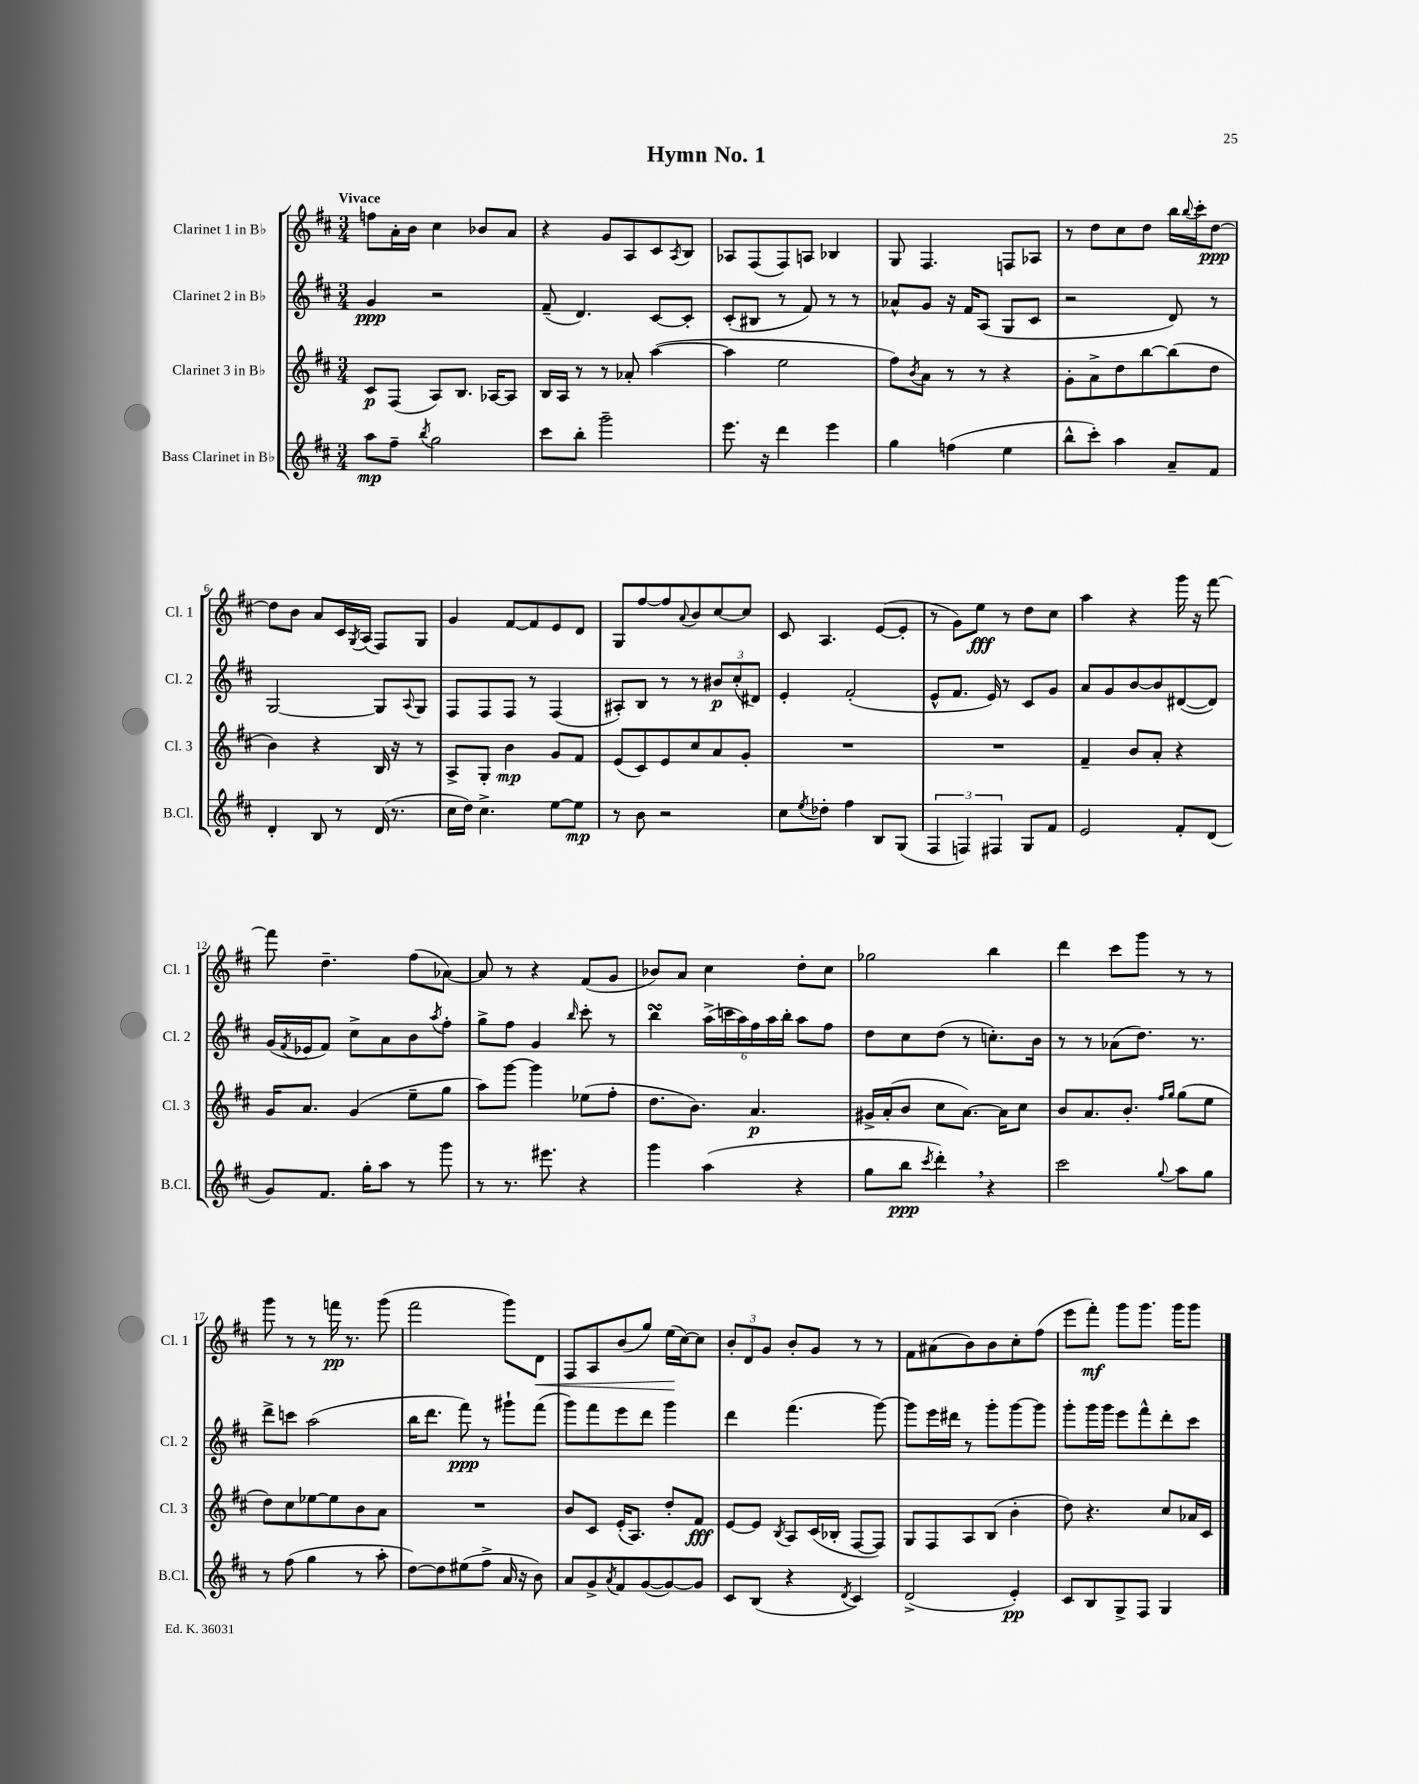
\header { title = "Hymn No. 1" }
<<
\new StaffGroup <<
\new Staff = "s0" \with { instrumentName = "Clarinet 1 in Bb" shortInstrumentName = "Cl. 1" } {
    \clef treble \key d \major \numericTimeSignature \time 3/4 \tempo "Vivace"
    f''8 a'16-. b'16 cis''4 bes'8 a'8 |
    r4 g'8 a8 cis'8 \acciaccatura { a8 } b8 |
    aes8 fis8( fis8) a8 bes4 |
    g8 fis4. f8 aes8 |
    r8 d''8 cis''8 d''8 b''16 \appoggiatura { b''8 } cis'''16-. d''8~\ppp |
    d''8 b'8 a'8 cis'16 \acciaccatura { g8 } a16( fis8) g8 |
    g'4 fis'8~ fis'8 e'8 d'8 |
    g8 fis''8~ fis''8 \appoggiatura { a'8 } b'8 cis''8~ cis''8 |
    cis'8 a4. e'8~( e'8-. |
    r8 g'8) e''8\fff r8 d''8 cis''8 |
    a''4 r4 g'''16 r16 fis'''8~ |
    fis'''8 d''4.-- fis''8( aes'8~) |
    aes'8 r8 r4 fis'8( g'8 |
    bes'8) a'8 cis''4 d''8-. cis''8 |
    ges''2 b''4 |
    d'''4 cis'''8 g'''8 r8 r8 |
    g'''8 r8 r8 f'''16\pp r8. g'''8( |
    fis'''2 g'''8) d'8\< |
    fis8 a8 b'8( g''8) e''16\!( cis''16~) cis''8 |
    \tuplet 3/2 { b'8-. d'8 g'8 } b'8-. g'8 r8 r8 |
    fis'8 ais'8( b'8) b'8 cis''8-. fis''8( |
    e'''8 fis'''8-.\mf) g'''8 g'''8. g'''16 g'''8 \bar "|." |
}
\new Staff = "s1" \with { instrumentName = "Clarinet 2 in Bb" shortInstrumentName = "Cl. 2" } {
    \clef treble \key d \major \numericTimeSignature \time 3/4
    g'4\ppp r2 |
    fis'8--( d'4.) cis'8~ cis'8-. |
    cis'8-.( bis8 r8 fis'8) r8 r8 |
    aes'8-^ g'8 r16 fis'16 a8( g8 cis'8 |
    r2 d'8) r8 |
    g2~ g8 \appoggiatura { a8 } g8 |
    fis8 fis8 fis8 r8 fis4( |
    ais8-.) b8 r8 r8 \tuplet 3/2 { bis'8\p cis''8-.( dis'8) } |
    e'4-. fis'2-.( |
    e'8-^ fis'8. e'16) r8 cis'8 g'8 |
    a'8 g'8 b'8~ b'8 dis'8~( dis'8) |
    g'16( \acciaccatura { fis'8 } ees'16 fis'8) cis''8-> a'8 b'8 \acciaccatura { a''8 } fis''8-. |
    g''8-> fis''8 g'4 \grace { b''16 } cis'''8-. r8 |
    b''4\turn \tuplet 6/4 { a''16->( c'''16 a''16) fis''16 a''16 b''16-. } a''8 fis''8 |
    d''8 cis''8 d''8( r8 c''8.-.) b'16 |
    r8 r8 aes'8( d''8.) r8. |
    d'''8-> c'''8 a''2( |
    b''16 d'''8. fis'''8\ppp) r8 gis'''8-! fis'''8( |
    g'''8) fis'''8 e'''8 d'''8 g'''4 |
    d'''4 fis'''4.( g'''8~) |
    g'''8 e'''16 dis'''16 r8 g'''8-. g'''8~ g'''8 |
    g'''8-. g'''16 g'''16 e'''8 fis'''8-^ d'''8-. cis'''8 \bar "|." |
}
\new Staff = "s2" \with { instrumentName = "Clarinet 3 in Bb" shortInstrumentName = "Cl. 3" } {
    \clef treble \key d \major \numericTimeSignature \time 3/4
    cis'8\p fis8( a8) b8. aes16~ aes8 |
    b16 a16 r8 r8 aes'8-. a''4~( |
    a''4 e''2 |
    fis''8) \acciaccatura { b'8 } a'8 r8 r8 r4 |
    g'8-. a'8-> d''8 b''8~ b''8( d''8 |
    b'4) r4 b16 r16 r8 |
    a8-> g8-. b'4\mp g'8 fis'8 |
    e'8( cis'8) e'8 cis''8 a'8 g'8-. |
    R2. |
    R2. |
    fis'4-- b'8 a'8-. r4 |
    g'16 a'8. g'4( e''8-- g''8 |
    a''8) g'''8~ g'''4 ees''8( fis''8-. |
    d''8. b'8.) a'4.\p |
    gis'16-> a'16-.( b'8 cis''8 a'8.~) a'16 cis''8 |
    b'8 a'8. b'8.-. \grace { fis''16 g''16 } g''8( e''8 |
    d''8) cis''8 ees''8~ ees''8 b'8 a'8 |
    R2. |
    b'8 cis'8 e'16-.( a8.) d''8-. fis'8\fff |
    e'8~ e'8 \acciaccatura { b8 } a8 cis'16( bes16-. fis8~ fis8) |
    g8 fis8 a8 b8( b'4-. |
    d''8) r4. cis''8 aes'16 cis'16 \bar "|." |
}
\new Staff = "s3" \with { instrumentName = "Bass Clarinet in Bb" shortInstrumentName = "B.Cl." } {
    \clef treble \key d \major \numericTimeSignature \time 3/4
    a''8\mp fis''8-- \acciaccatura { b''8 } g''2 |
    cis'''8 b''8-. g'''2-- |
    e'''8. r16 d'''4 e'''4 |
    g''4 f''4( e''4 |
    b''8-^ cis'''8-.) a''4 a'8-- fis'8 |
    d'4-. b8 r8 d'16( r8. |
    cis''16 d''16) cis''4.-> e''8~ e''8\mp |
    r8 b'8 r2 |
    cis''8 \acciaccatura { e''8 } des''8-. fis''4 b8 g8( |
    \tuplet 3/2 { fis4 f4) fis4 } g8 fis'8 |
    e'2 fis'8-. d'8( |
    g'8) fis'8. g''16-. a''8 r8 g'''8 |
    r8 r8. eis'''8. r4 |
    g'''4 a''4( r4 |
    g''8 b''8\ppp \acciaccatura { cis'''8 } d'''4-.) \breathe r4 |
    cis'''2 \appoggiatura { g''8 } a''8 g''8 |
    r8 fis''8( g''4 r8 a''8-. |
    d''8~) d''8 eis''8( fis''8-> a'16 r16 b'8) |
    a'8 g'8-> \acciaccatura { a'8 } fis'8 g'8~( g'8~) g'8 |
    cis'8 b8( r4 \acciaccatura { d'8 } cis'4) |
    d'2->( e'4-.\pp) |
    cis'8 b8 g8-> fis8 g4 \bar "|." |
}
>>
>>
